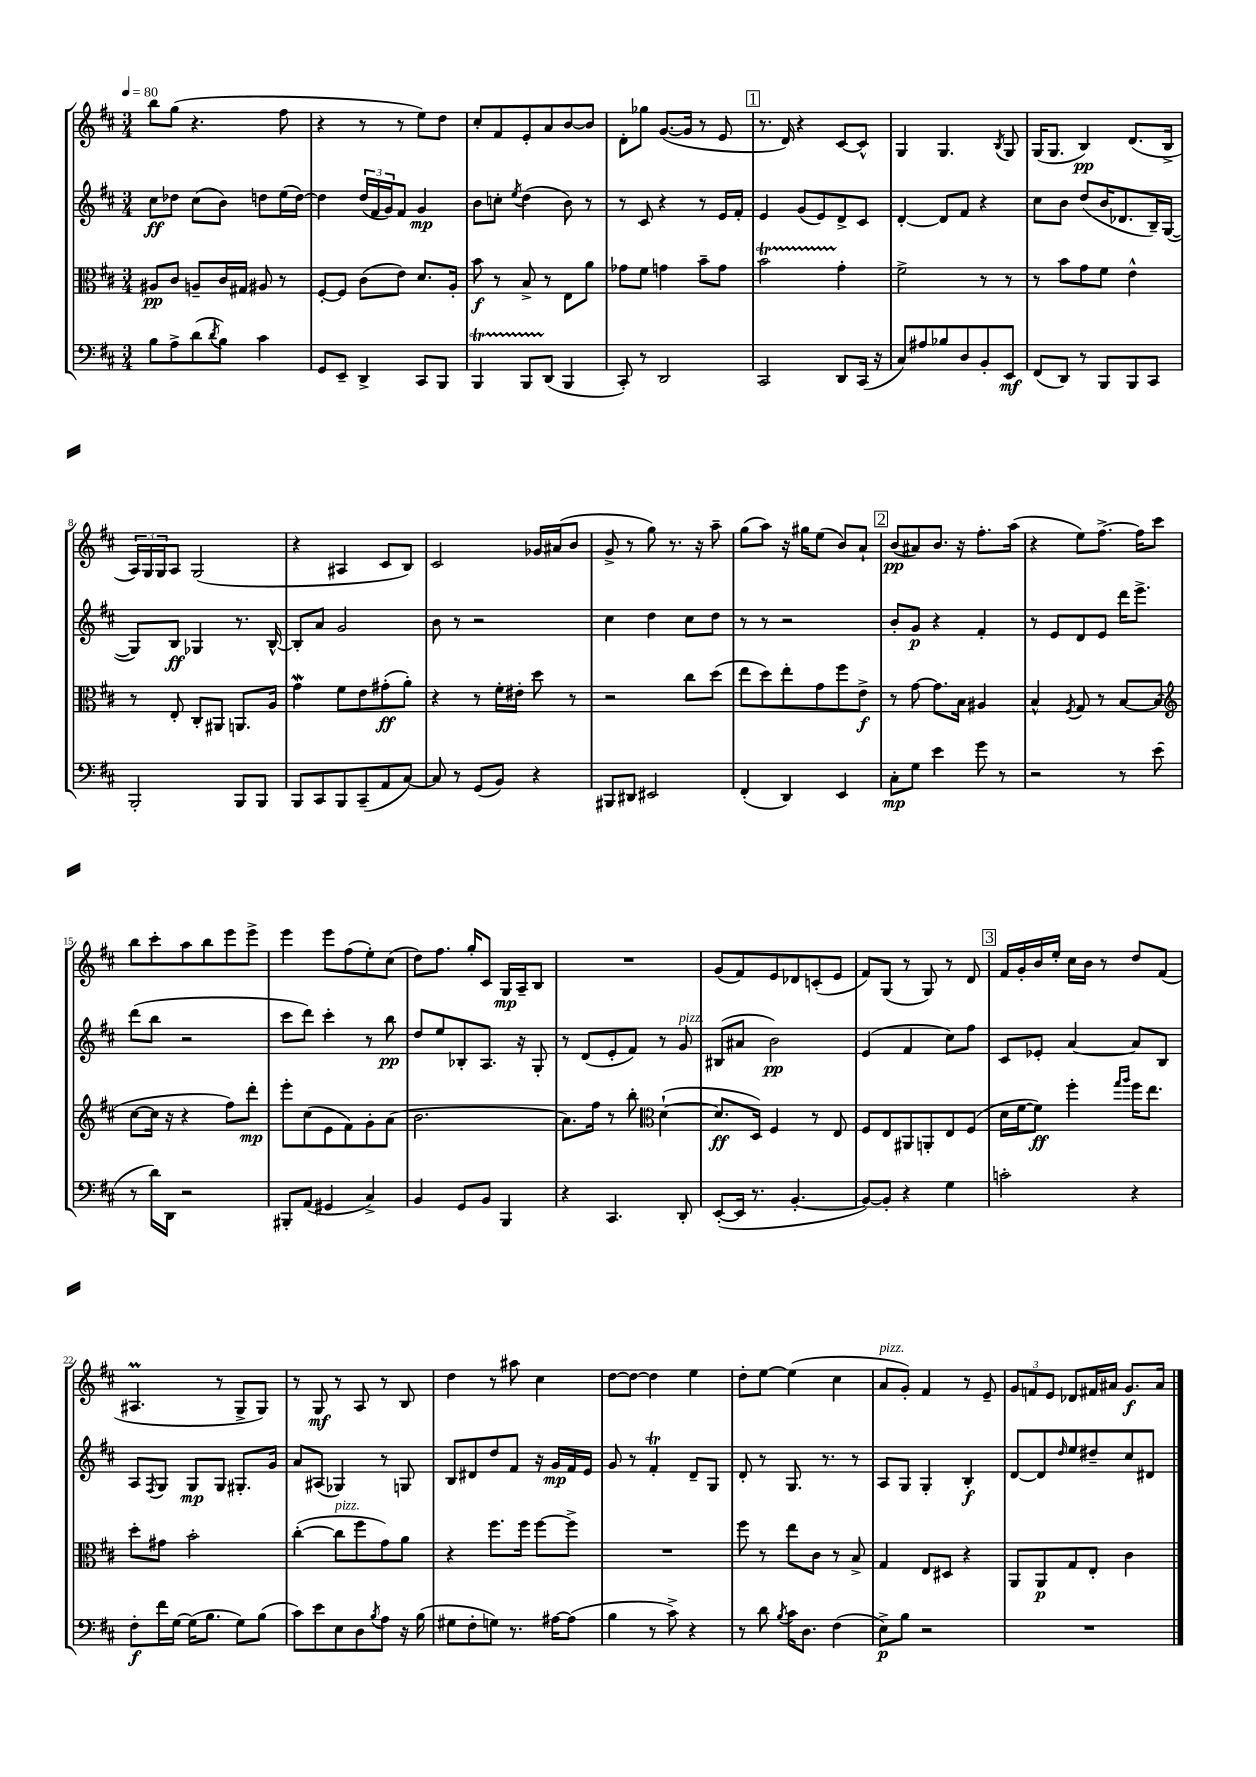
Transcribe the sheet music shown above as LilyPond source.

<<
\new StaffGroup <<
\new Staff = "s0" {
    \clef treble \key d \major \numericTimeSignature \time 3/4 \tempo 4 = 80
    b''8 g''8( r4. fis''8 |
    r4 r8 r8 e''8) d''8 |
    cis''8-. fis'8 e'8-. a'8 b'8~ b'8 |
    d'8-. ges''8 g'8.~( g'16 r8 e'8 |
    \mark \markup { \box "1" } r8. d'16) r4 cis'8~ cis'8-^ |
    g4 g4. \acciaccatura { b8 } g8 |
    g16( g8. b4\pp) d'8.( b16-> |
    \tuplet 3/2 { a16) g16 g16 } a8 g2( |
    r4 ais4 cis'8 b8) |
    cis'2 ges'16 ais'16( b'8 |
    g'8-> r8 g''8) r8. r16 a''8-- |
    g''8( a''8) r16 gis''16 e''8( b'8) a'8-! |
    \mark \markup { \box "2" } b'8\pp( ais'8) b'8. r16 fis''8.-. a''16( |
    r4 e''8) fis''8.~-> fis''16 cis'''8 |
    b''8 cis'''8-. a''8 b''8 e'''8 e'''8-> |
    e'''4 e'''8 fis''8( e''8-.) cis''8( |
    d''8) fis''8. g''16-. cis'8 g16\mp a16-- b8 |
    R2. |
    g'8( fis'8) e'8 des'8 c'8-.( e'8 |
    fis'8) g8( r8 g8) r8 d'8 |
    \mark \markup { \box "3" } fis'16 g'16-. b'16 e''16-. cis''16 b'16 r8 d''8 fis'8( |
    ais4.\prall r8 g8-> g8) |
    r8 g8\mf r8 a8 r8 b8 |
    d''4 r8 ais''8 cis''4 |
    d''8~ d''8~ d''4 e''4 |
    d''8-. e''8~ e''4( cis''4 |
    a'8^\markup { \italic "pizz." } g'8-.) fis'4 r8 e'8-- |
    \tuplet 3/2 { g'8 f'8 e'8 } des'8 fis'16 ais'16 g'8.\f ais'16 \bar "|." |
}
\new Staff = "s1" {
    \clef treble \key d \major \numericTimeSignature \time 3/4
    cis''8\ff des''8 cis''8( b'8) d''8 e''16( d''16~) |
    d''4 \tuplet 3/2 { d''16( fis'16 g'16) } fis'8 g'4\mp |
    b'8 c''8-. \acciaccatura { e''8 } d''4( b'8) r8 |
    r8 cis'8 r4 r8 e'16 fis'16-. |
    \mark \markup { \box "1" } e'4 g'8( e'8) d'8-> cis'8 |
    d'4~-. d'8 fis'8 r4 |
    cis''8 b'8 d''8( b'16 des'8. b16--) g16~( |
    g8) b8\ff ges4 r8. b16~-^ |
    b8-. a'8 g'2 |
    b'8 r8 r2 |
    cis''4 d''4 cis''8 d''8 |
    r8 r8 r2 |
    \mark \markup { \box "2" } b'8-. g'8\p r4 fis'4-. |
    r8 e'8 d'8 e'8 d'''16 e'''8.-> |
    d'''8( b''8 r2 |
    cis'''8 d'''8) cis'''4-. r8 b''8\pp |
    d''8 e''8 bes8-. a8. r16 g8-. |
    r8 d'8( e'8-. fis'8) r8 g'8^\markup { \italic "pizz." } |
    bis8( ais'8 b'2\pp) |
    e'4( fis'4 cis''8) fis''8 |
    \mark \markup { \box "3" } cis'8 ees'8-. a'4~ a'8 b8 |
    a8 \acciaccatura { fis8 } g8 g8\mp g8 gis8.-. g'16 |
    a'8 ais8( ges4) r8 g8 |
    b8 dis'8 d''8 fis'8 r16 g'16\mp fis'16 e'16 |
    g'8 r8 fis'4-.\trill d'8-- g8 |
    d'8-. r8 g8. r8. r8 |
    a8 g8 g4-. b4-.\f |
    d'8~ d'8 \grace { d''16 } e''8 dis''8-- cis''8 dis'8 \bar "|." |
}
\new Staff = "s2" {
    \clef alto \key d \major \numericTimeSignature \time 3/4
    ais8\pp cis'8 a8-- cis'16 gis16 ais8 r8 |
    fis8~-. fis8 cis'8( e'8) d'8. a16-. |
    b'8\f r8 b8-> r8 e8 a'8 |
    ges'8 fis'8 g'4 b'8-- g'8 |
    \mark \markup { \box "1" } b'2\startTrillSpan g'4-.\stopTrillSpan |
    fis'2-> r8 r8 |
    r8 b'8 g'8 fis'8 e'4-^ |
    r8 e8-. cis8-. ais,8 a,8. a16 |
    g'4\mordent fis'8 e'8 gis'8-.\ff( a'8-.) |
    r4 r8 fis'16-. eis'16-. d''8 r8 |
    r2 cis''8 d''8( |
    e''8 d''8) e''8-. g'8 fis''8 e'8->\f |
    \mark \markup { \box "2" } r8 g'8~ g'8. b16 ais4 |
    b4-^ \acciaccatura { fis8 } g8 r8 b8~ b8( |
    \clef treble cis''8~ cis''16 r16 r4 fis''8) d'''8-.\mp |
    e'''8-. cis''8( e'8 fis'8) g'8-. a'8( |
    b'2. |
    a'8.) fis''16 r8 b''8-. \clef alto d'4~-!( |
    d'8.\ff d16) fis4 r8 e8 |
    fis8 e8 ais,8 a,8-. e8 fis8( |
    \mark \markup { \box "3" } d'16 fis'16~ fis'8\ff) fis''4-. \grace { g''16 a''16 } fis''16 e''8. |
    d''8-. gis'8 b'2-. |
    cis''4~-.( cis''8^\markup { \italic "pizz." } fis''8 g'8) a'8 |
    r4 fis''8. fis''16 fis''8~ fis''8-> |
    R2. |
    fis''8 r8 e''8 cis'8 r8 b8-> |
    g4 e8 dis8 r4 |
    a,8 a,8\p g8 e8-. cis'4 \bar "|." |
}
\new Staff = "s3" {
    \clef bass \key d \major \numericTimeSignature \time 3/4
    b8 a8-> d'8( \acciaccatura { d'8 } b8) cis'4 |
    g,8 e,8-- d,4-> cis,8 b,,8 |
    b,,4\startTrillSpan b,,8 d,8\stopTrillSpan( b,,4 |
    cis,8-.) r8 d,2 |
    \mark \markup { \box "1" } cis,2 d,8 cis,16( r16 |
    cis8) ais8 bes8 d8 b,8-. e,8\mf |
    fis,8( d,8) r8 b,,8 b,,8 cis,8 |
    b,,2-. b,,8 b,,8 |
    b,,8 cis,8 b,,8 cis,8--( a,8 cis8~) |
    cis8 r8 g,8( b,8) r4 |
    bis,,8 dis,8 eis,2 |
    fis,4-.( d,4) e,4 |
    \mark \markup { \box "2" } cis8-.\mp g8 e'4 g'8 r8 |
    r2 r8 e'8( |
    r8 d'16) d,16 r2 |
    bis,,8-. a,8( gis,4 cis4->) |
    b,4 g,8 b,8 b,,4 |
    r4 cis,4. d,8-. |
    e,8~-.( e,16 r8. b,4.~-. |
    b,8~) b,8-. r4 g4 |
    \mark \markup { \box "3" } c'2-. r4 |
    fis8-.\f fis'16 g16~ g16( b8. g8) b8( |
    cis'8) e'8 e8 d8 \acciaccatura { b8 } a8 r16 b16( |
    gis8 fis8-. g8) r8. ais16~ ais8( |
    b4 r8 cis'8->) r4 |
    r8 d'8 \acciaccatura { b8 } cis'16 d8. fis4( |
    e8->\p) b8 r2 |
    R2. \bar "|." |
}
>>
>>
